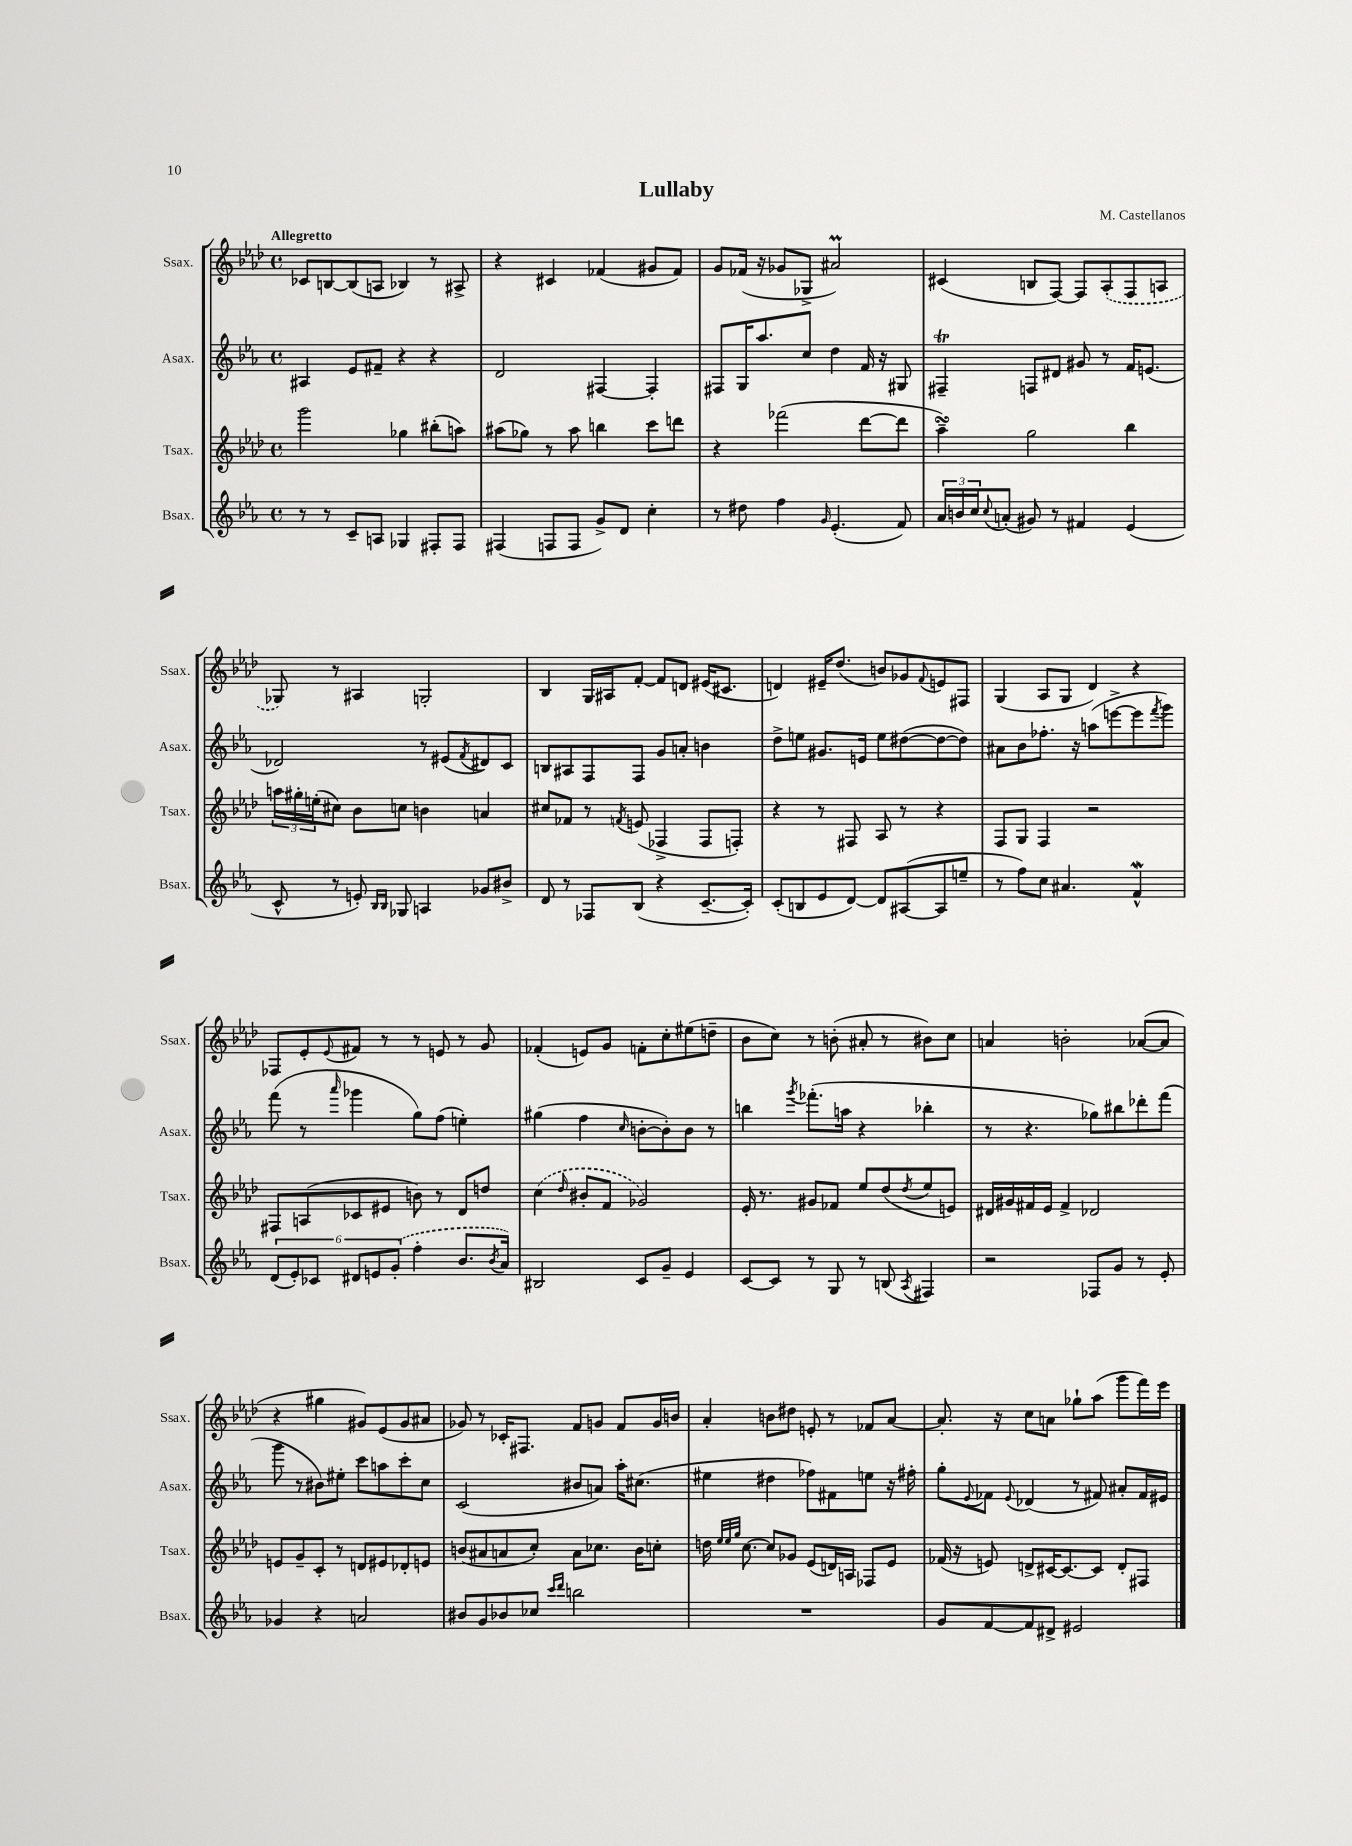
\header { title = "Lullaby" composer = "M. Castellanos" }
<<
\new StaffGroup <<
\new Staff = "s0" \with { instrumentName = "Ssax." shortInstrumentName = "Ssax." } {
    \clef treble \key aes \major \defaultTimeSignature \time 4/4 \tempo "Allegretto"
    ces'8 b8~ b8( a8 bes4) r8 ais8-> |
    r4 cis'4 fes'4( gis'8 fes'8) |
    g'8 fes'16( r16 ges'8 ges8-> ais'2\prall) |
    cis'4( b8 f8~) f8 \once \slurDashed aes8-.( f8 a8 |
    ges8) r8 ais4 g2-. |
    bes4 g16 ais16 f'8~-. f'8 d'8 eis'16( cis'8. |
    d'4) eis'16-- des''8.( b'8) ges'8 \appoggiatura { f'8 } e'8 fis8 |
    g4( aes8 g8 des'4) r4 |
    fes8 ees'8-. \appoggiatura { ees'8 } fis'8 r8 r8 e'8 r8 g'8 |
    fes'4-.( e'8) g'8 f'8-. c''8-. eis''8( d''8-- |
    bes'8 c''8) r8 b'8-.( ais'8-. r8 bis'8) c''8 |
    a'4 b'2-. aes'8~( aes'8 |
    r4 gis''4 gis'8) ees'8( gis'8 ais'8 |
    ges'8) r8 ces'16-. fis8. f'8 g'8 f'8 g'16 b'16 |
    aes'4-. b'8 dis''8 e'8-. r8 fes'8 aes'8~ |
    aes'8.-. r16 c''8 a'8 ges''8-! aes''8( g'''8 f'''16) ees'''16 \bar "|." |
}
\new Staff = "s1" \with { instrumentName = "Asax." shortInstrumentName = "Asax." } {
    \clef treble \key ees \major \defaultTimeSignature \time 4/4
    ais4 ees'8 fis'8-- r4 r4 |
    d'2 fis4~ fis4-. |
    fis8 g16 aes''8. c''8 d''4 f'16 r16 gis8 |
    fis4--\trill f8 dis'8 gis'8 r8 f'16 e'8.( |
    des'2) r8 eis'8( \acciaccatura { f'8 } dis'8) c'8 |
    b8 ais8 f8 f8 g'8 a'8-. b'4 |
    d''8-> e''8 gis'8. e'16 e''8 dis''8~( dis''8~ dis''8) |
    ais'8 bes'8 fes''8.-. r16 a''8( e'''8~-> e'''8 \acciaccatura { f'''8 } g'''8) |
    f'''8( r8 \grace { aes'''16 } ges'''4 g''8) f''8( e''4-.) |
    gis''4( f''4 \grace { c''16 } b'8~-. b'8-.) b'8 r8 |
    b''4 \acciaccatura { g'''8 } fes'''8.-.( a''16 r4 bes''4-. |
    r8 r4. ges''8) bis''8 des'''8-. f'''8( |
    g'''8 r8 bis'8) eis''8-. c'''8 a''8 c'''8-. c''8 |
    c'2( bis'8 a'8) aes''16-. cis''8.( |
    eis''4 dis''4 fes''8) fis'8 e''8 r16 fis''16-. |
    g''8-. \appoggiatura { ees'8 } fes'8 \appoggiatura { ees'8 } des'4( r8 fis'8) ais'8-. fis'16 eis'16 \bar "|." |
}
\new Staff = "s2" \with { instrumentName = "Tsax." shortInstrumentName = "Tsax." } {
    \clef treble \key aes \major \defaultTimeSignature \time 4/4
    g'''2 ges''4 bis''8-.( a''8) |
    ais''8( ges''8) r8 ais''8 b''4 c'''8 d'''8 |
    r4 fes'''2( des'''8~ des'''8 |
    aes''4--\turn) g''2 bes''4 |
    \tuplet 3/2 { a''16 gis''16-. e''16-.( } cis''8) bes'8 c''8 b'4 a'4 |
    cis''8 fes'8 r8 \acciaccatura { f'8 } e'8( fes4-> fes8 f8-.) |
    r4 r8 fis8 aes8 r8 r4 |
    f8 g8 f4 r2 |
    fis8 a8( ces'8 eis'8 b'8) r8 des'8 d''8 |
    \once \slurDashed c''4( \grace { des''16 } bis'8-. f'8 ges'2) |
    ees'16-. r8. gis'8 fes'8 ees''8 des''8( \acciaccatura { des''8 } ees''8 e'8) |
    dis'16 gis'16 fis'16 ees'16 fis'4-> des'2 |
    e'8 g'8-- c'8-. r8 d'8 eis'8 des'8-. e'8 |
    b'8( ais'8 a'8 c''8-.) a'8 ces''8. b'16 c''8-. |
    d''16 \grace { ees''32 ees''32 g''32 } c''8.~ c''8 ges'8 ees'8( d'16) a16 fes8 ees'8 |
    fes'16( r16 e'8) d'8-> cis'16~ cis'8.~ cis'8 d'8-. fis8 \bar "|." |
}
\new Staff = "s3" \with { instrumentName = "Bsax." shortInstrumentName = "Bsax." } {
    \clef treble \key ees \major \defaultTimeSignature \time 4/4
    r8 r8 c'8-- a8 ges4 fis8-. fis8 |
    fis4( f8 f8 g'8->) d'8 c''4-. |
    r8 dis''8 f''4 \grace { g'16 } ees'4.-.( f'8) |
    \tuplet 3/2 { aes'16 b'16 c''16 } \appoggiatura { c''8 } a'8-.( gis'8) r8 fis'4 ees'4( |
    c'8-^ r8 e'8-.) \grace { bes16 bes16 } ges8 a4 ges'8 bis'8-> |
    d'8 r8 fes8 bes8( r4 c'8.~-- c'16-.) |
    c'8-.( b8 ees'8 d'8~) d'8 ais8~( ais8 e''8-- |
    r8 f''8) c''8 ais'4. f'4-^\mordent |
    \tuplet 6/4 { d'8( ees'8-.) ces'8 dis'8 e'8 \once \slurDashed g'8-.( } f''4-. bes'8. \acciaccatura { bes'8 } aes'16) |
    bis2 c'8 g'8-- ees'4 |
    c'8~ c'8 r8 g8 r8 b8( \acciaccatura { aes8 } fis4) |
    r2 fes8 g'8 r8 ees'8-. |
    ges'4 r4 a'2 |
    bis'8 g'8 bes'8 ces''8 \grace { c'''16 d'''16 } b''2 |
    R1 |
    g'8 f'8~ f'8 dis'8-> eis'2 \bar "|." |
}
>>
>>
\layout { \context { \Score \remove "Bar_number_engraver" } }
